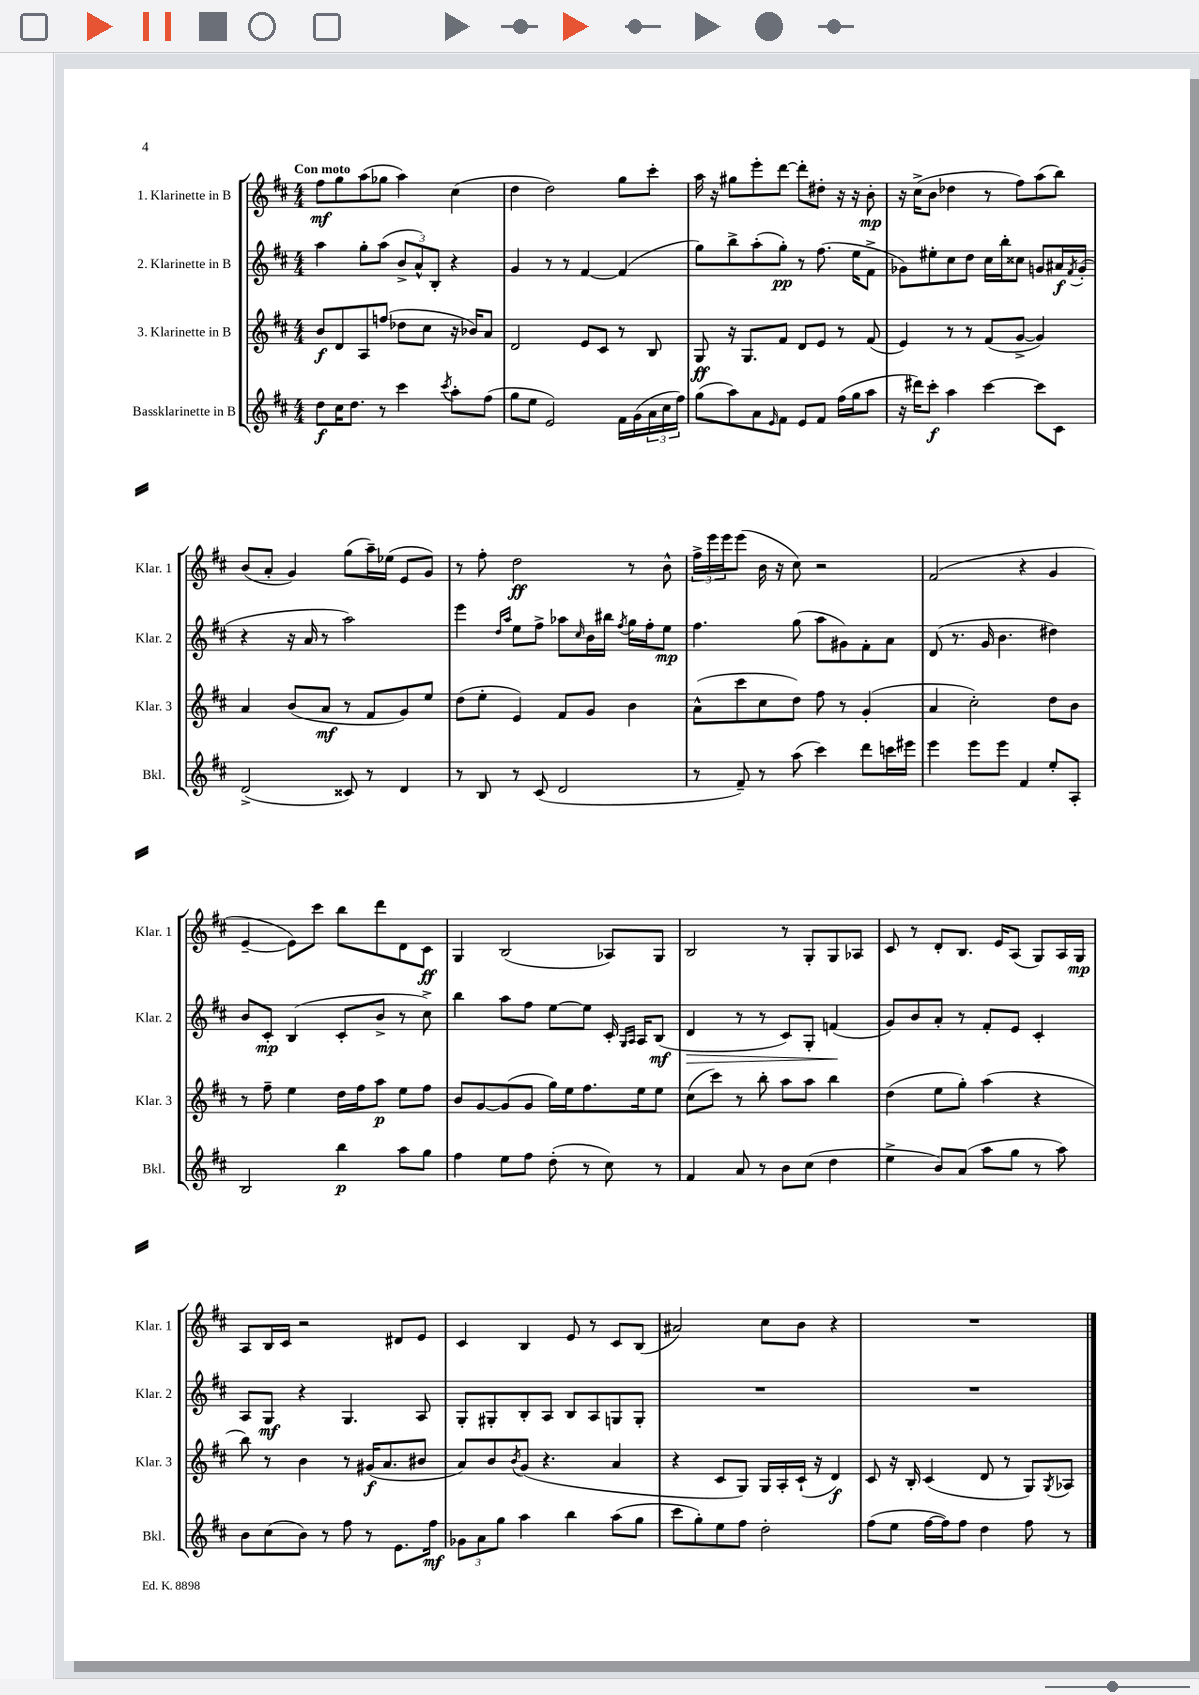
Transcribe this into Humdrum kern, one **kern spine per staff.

**kern	**kern	**kern	**kern
*staff4	*staff3	*staff2	*staff1
*clefG2	*clefG2	*clefG2	*clefG2
*k[f#c#]	*k[f#c#]	*k[f#c#]	*k[f#c#]
*M4/4	*M4/4	*M4/4	*M4/4
8dd\L	8b/L	4aa\	8ff#\L
16cc#\K	8d/	.	8gg\
8.dd\J	.	.	.
.	8A/	8gg'\L	(8aa\
8r	(8ff/J	(8aa\J	8gg-\J
4ccc#\	8dd-\L	12b^/L	4aa\)
.	.	12a^^/)	.
.	8cc#\J	.	.
.	.	12B'/J	.
8qccc#/	.	.	.
8aa'\L	16r	4r	(4cc#\
.	16b-/LK)	.	.
(8ff#\J	8a/J	.	.
=	=	=	=
8gg\L	2d/	4g/	4dd\
8ee\J	.	.	.
2e/)	.	8r	2dd\)
.	.	8r	.
.	8e/L	[4f#/	.
.	8c#/J	.	.
16f#\LL	8r	(4f#/]	8gg\L
(16g\	.	.	.
24a\	8B/	.	8ccc#'\J
24cc#\	.	.	.
24ff#\JJ)	.	.	.
=	=	=	=
(8gg\L	8G/	8gg\L)	16aa\
.	.	.	16r
8aa\)	16r	8bb^\	8gg#\L
.	8.G/L	.	.
8a\	.	(8aa'\	8eee'\
16qqe/	.	.	.
8f#\J	8f#/J	8gg'\J)	[8ddd\J
8e/L	8d/L	8r	8ddd'\]L
8f#/J	8e/J	(8.ff#\	8dd#'\J
(16ff#\LL	8r	.	16r
16gg\J	.	16ee\LK	16r
8aa\J	(8f#/	8f#^\J	8b'\
=	=	=	=
16r	4e/)	8g-\L)	16r
16ddd#\LK)	.	.	(16cc#^\LK
8ccc#'\J	.	8ee#'\	8b\J
4aa\	8r	8cc#\	4dd-\
.	8r	8dd\J	.
[4ccc#\	(8f#/L	16cc#\LL	8r
.	.	16bb'\J	.
.	[8g^/J	8cc##\J	8ff#\L)
8ccc#\]L	4g/])	8g/L	(8aa\
8c#\J	.	16a#/L	8bb\J)
.	.	8qf#/	.
.	.	(16g'/JJ	.
=	=	=	=
(2d^/	4a/	4r	(8b/L
.	.	.	8a'/J
.	(8b/L	16r	4g/)
.	.	16a/	.
.	8a/J	8r	.
8c##/)	8r	2aa\)	(8gg\L
8r	8f#/L	.	16aa~\L)
.	.	.	(16ee-\JJ
4d/	8g/)	.	8e/L
.	8ee/J	.	8g/J)
=	=	=	=
8r	(8dd\L	4eee\	8r
8B/	8ee'\J	.	8ff#'\
.	.	16qqdd/LL	.
.	.	16qqaa/JJ	.
8r	4e/)	8ee\L	2dd\
(8c#/	.	8ff#^\J	.
2d/	8f#/L	8aa-\L	.
.	.	16qqcc#/	.
.	8g/J	16b\L	.
.	.	16bb#\JJ	.
.	.	8qff#/	.
.	4b\	16gg\LL	8r
.	.	16ff#'\J	.
.	.	8ee\J	8b^^\
=	=	=	=
8r	(8a^^\L	4.ff#\	24ff#^\LL
.	.	.	24eee\
.	.	.	24eee\J
8f#~/)	8ccc#\	.	(8eee\J
8r	8cc#\	.	16b\
.	.	.	16r
(8aa\	8dd\J)	(8gg\	8cc#\)
4ccc#\)	8ff#\	8aa\L	2r
.	8r	8g#\)	.
8ddd\L	(4g'/	8f#'\	.
16ccc\L	.	8a\J	.
16eee#\JJ	.	.	.
=	=	=	=
4eee\	4a/	(8d/	(2f#/
.	.	8.r	.
8eee\L	2cc#'\)	.	.
.	.	16g/	.
8eee\J	.	4.b\	.
4f#/	.	.	4r
8ee'/L	8dd\L	4dd#\)	4g/
8A'/J	8b\J	.	.
=	=	=	=
2B/	8r	8b/L	[4e~/
.	8ff#~\	8c#'/J	.
.	4ee\	(4B/	8e\]L)
.	.	.	8ccc#\J
4bb\	16dd\LL	8c#'/L	8bb\L
.	16ff#\J	.	.
.	8aa\J	8b^/J	8ddd\
8aa\L	8ee\L	8r	8d\
8gg\J	8ff#\J	8cc#^\)	8c#\J
=	=	=	=
4ff#\	8b/L	4bb\	4G/
.	[8g/	.	.
8ee\L	(8g/]	8aa\L	(2B/
8ff#\J	8g/J	8ff#\J	.
(8dd'\	16gg\LL)	[8ee\L	.
.	16ee\J	.	.
8r	8.ff#\	8ee\]J	.
8cc#\)	.	16c#'/	8A-/L)
.	.	16qqG/LL	.
.	.	16qqA/JJ	.
.	16ee\k	16A/LK	.
8r	8ee\J	(8B/J	8G/J
=	=	=	=
4f#/	(8cc#\L	4d/	2B/
.	8ccc#\J)	.	.
8a/	8r	8r	.
8r	8bb'\	8r	.
8b\L	8aa\L	8c#/L)	8r
(8cc#\J	8aa\J	8G'/J	8G'/L
4dd\	4bb\	(4f/	8G/
.	.	.	8A-/J
=	=	=	=
4ee^\	(4dd\	8g/L)	8c#/
.	.	8b/	8r
8b/L)	8ee\L	8a'/J	8d'/L
(8a/J	8gg'\J)	8r	8.B/J
8aa\L	(4aa\	8f#'/L	.
.	.	.	16e/LK
8gg\J	.	8e/J	(8A/J
8r	4r	4c#'/	8G/L)
8aa\)	.	.	16A/L
.	.	.	16G/JJ
=	=	=	=
8b\L	8bb\)	8A/L	8A/L
(8cc#\	8r	8G/J	16B/L
.	.	.	16c#/JJ
8b\J)	4b\	4r	2r
8r	.	.	.
8ff#\	8r	4.G/	.
8r	(16g#/LK	.	.
.	8.a/	.	.
8.e\L	.	.	8d#/L
.	8b#/J	8A/	8e/J
16ff#\Jk	.	.	.
=	=	=	=
12g-\L	8a/L)	8G'/L	4c#/
12a\	.	.	.
.	8b/	8G#'/	.
12gg\J	.	.	.
.	8qb/	.	.
4aa\	(8g/J	8B'/	4B/
.	4.r	8A/J	.
4bb\	.	8B/L	8e/
.	.	8A/	8r
(8aa\L	4a/	8G/	8c#/L
8gg\J	.	8G'/J	(8B/J
=	=	=	=
8ccc#\L	4r	1r	2a#/)
8gg'\)	.	.	.
8ee\	8c#/L	.	.
8ff#\J	8G/J)	.	.
2dd'\	16G/LL	.	8cc#\L
.	16A'/	.	.
.	(16c#`/JJ	.	8b\J
.	16r	.	.
.	4d/)	.	4r
=	=	=	=
(8ff#\L	8c#/	1r	1r
8ee\J	16r	.	.
.	16B'/	.	.
[16ff#\LL	(4c#/	.	.
16ff#\]J)	.	.	.
8ff#\J	.	.	.
4dd\	8d/	.	.
.	8r	.	.
8ff#\	8G/L)	.	.
.	8qG/	.	.
8r	8A-/J	.	.
==	==	==	==
*-	*-	*-	*-
